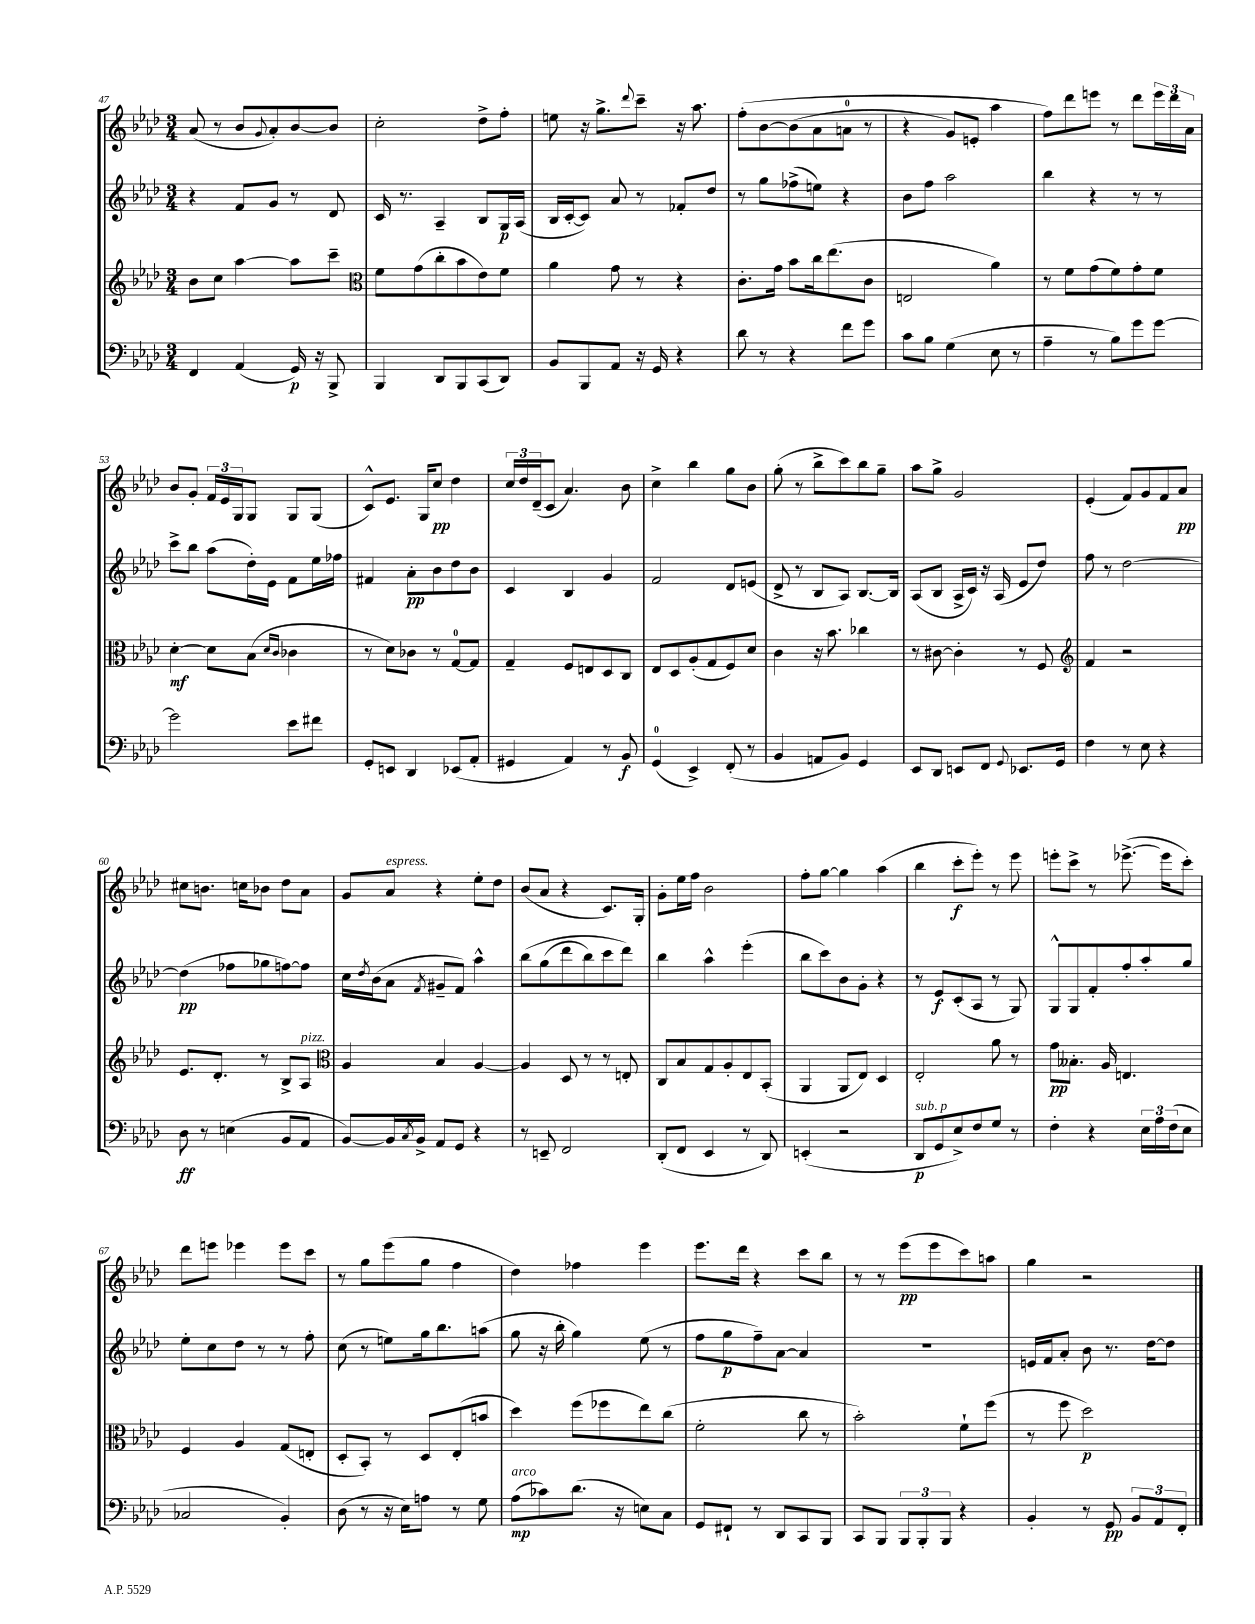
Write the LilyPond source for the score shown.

<<
\new StaffGroup <<
\new Staff = "s0" {
    \clef treble \key aes \major \numericTimeSignature \time 3/4
    aes'8( r8 bes'8 \appoggiatura { g'8 } aes'8-.) bes'8~ bes'8 |
    c''2-. des''8-> f''8-. |
    e''8 r16 g''8.-> \appoggiatura { des'''8 } c'''8-- r16 aes''8. |
    f''8-.\( bes'8~ bes'8( aes'8 a'8-0 r8 |
    r4 g'8) e'8-. aes''4 |
    f''8\) des'''8 e'''8 r8 des'''8 \tuplet 3/2 { e'''16 des'''16 aes'16 } |
    bes'8 g'8-. \tuplet 3/2 { f'16 ees'16 g16 } g8 g8 g8( |
    c'8-^) ees'8. g16 c''8\pp des''4 |
    \tuplet 3/2 { c''16 des''16 des'16--( } c'8 aes'4.) bes'8 |
    c''4-> bes''4 g''8 bes'8 |
    g''8-.( r8 bes''8-> c'''8) bes''8 g''8-- |
    aes''8 g''8-> g'2 |
    ees'4-.( f'8) g'8 f'8 aes'8\pp |
    cis''8 b'8. c''16 bes'8 des''8 aes'8 |
    g'8 aes'8^\markup { \italic "espress." } r4 ees''8-. des''8 |
    bes'8( aes'8 r4 c'8.) g16-. |
    g'8-. ees''16 f''16 bes'2 |
    f''8-. g''8~ g''4 aes''4( |
    bes''4 c'''8-.\f ees'''8-.) r8 ees'''8 |
    e'''8-. c'''8-> r8 ees'''8.~->( ees'''16 c'''8-.) |
    des'''8 e'''8 ees'''4 ees'''8 c'''8 |
    r8 g''8 ees'''8( g''8 f''4 |
    des''4) fes''4 ees'''4 |
    ees'''8. des'''16 r4 c'''8 bes''8 |
    r8 r8 ees'''8\pp( ees'''8 c'''8) a''8 |
    g''4 r2 \bar "|." |
}
\new Staff = "s1" {
    \clef treble \key aes \major \numericTimeSignature \time 3/4
    r4 f'8 g'8 r8 des'8 |
    c'16 r8. aes4-- bes8 g16\p aes16( |
    bes16 c'16~-. c'8) aes'8 r8 fes'8-. des''8 |
    r8 g''8 fes''8->( e''8) r4 |
    bes'8 f''8 aes''2 |
    bes''4 r4 r8 r8 |
    c'''8-> bes''8 aes''8( des''16-.) ees'16 f'8 ees''16 fes''16 |
    fis'4 aes'8-.\pp bes'8 des''8 bes'8 |
    c'4 bes4 g'4 |
    f'2 des'8 e'8( |
    des'8-> r8 bes8 aes8) bes8.~ bes16 |
    aes8( bes8 aes16-> c'16) r16 aes16( ees'8 des''8) |
    f''8 r8 des''2~ |
    des''4\pp( fes''8 ges''8 f''8~) f''8 |
    c''16 \acciaccatura { des''8 } bes'16( aes'8 \acciaccatura { f'8 } gis'8-- f'8) aes''4-^ |
    bes''8\( g''8( des'''8 bes''8) c'''8 des'''8\) |
    bes''4 aes''4-^ ees'''4-.( |
    bes''8 c'''8) bes'8 g'8-. r4 |
    r8 ees'8\f c'8-.( aes8 r8 g8) |
    g8-^ g8 f'8-. f''8-. aes''8-. g''8 |
    ees''8-. c''8 des''8 r8 r8 f''8-. |
    c''8( r8 e''8) g''16 bes''8. a''8( |
    g''8 r16 bes''16-. g''4) ees''8( r8 |
    f''8 g''8\p f''8--) aes'8~ aes'4 |
    R2. |
    e'16 f'16 aes'8-. bes'8 r8. des''16~ des''8 \bar "|." |
}
\new Staff = "s2" {
    \clef treble \key aes \major \numericTimeSignature \time 3/4
    bes'8 c''8 aes''4~ aes''8 c'''8-- |
    \clef alto f'8 g'8( c''8-. bes'8 ees'8) f'8 |
    aes'4 g'8 r8 r4 |
    c'8.-. g'16 bes'8 c''16 ees''8.( c'8 |
    e2 aes'4) |
    r8 f'8 g'8( f'8) g'8-. f'8 |
    des'4~-.\mf des'8 bes8( \grace { des'16 c'16 } ces'4 |
    r8 des'8) ces'8 r8 g8-0~ g8 |
    g4-- f8 e8 des8 c8 |
    ees8 des8 aes8-.( g8 f8) des'8 |
    c'4 r16 bes'8. ces''4 |
    r8 cis'8~ cis'4-. r8 f8 |
    \clef treble f'4 r2 |
    ees'8. des'8.-. r8 bes8-> aes8^\markup { \italic "pizz." } |
    \clef alto aes4 bes4 aes4~ |
    aes4 des8 r8 r8 e8-. |
    c8 bes8 g8 aes8-. ees8 bes,8-.( |
    aes,4 aes,8 ees8) des4 |
    ees2-. aes'8 r8 |
    g'8\pp beses8.-. aes16 e4. |
    f4 aes4 g8( e8-. |
    des8-. bes,8-.) r8 des8 ees8-.( b'8 |
    des''4) f''8( fes''8 ees''8) c''8( |
    f'2-. c''8 r8 |
    bes'2-.) f'8-! f''8( |
    r8 f''8 des''2\p) \bar "|." |
}
\new Staff = "s3" {
    \clef bass \key aes \major \numericTimeSignature \time 3/4
    f,4 aes,4( g,16\p) r16 bes,,8-> |
    bes,,4 des,8 bes,,8 c,8( des,8) |
    bes,8 bes,,8 aes,8 r16 g,16 r4 |
    des'8 r8 r4 f'8 g'8 |
    c'8 bes8 g4( ees8 r8 |
    aes4-- r8 bes8) g'8 g'8~ |
    g'2 ees'8 fis'8 |
    g,8-. e,8 des,4 ees,8( aes,8-. |
    gis,4 aes,4) r8 bes,8\f |
    g,4-0( ees,4->) f,8-.( r8 |
    bes,4 a,8 bes,8) g,4 |
    ees,8 des,8 e,8 f,8 \appoggiatura { g,8 } ees,8. g,16 |
    f4 r8 ees8 r4 |
    des8\ff r8 e4( bes,8 aes,8 |
    bes,8~) bes,16 \acciaccatura { c8 } bes,16-> aes,8 g,8 r4 |
    r8 e,8-- f,2 |
    des,8-.( f,8 ees,4 r8 des,8) |
    e,4-.( r2 |
    des,8\p^\markup { \italic "sub. p" } g,8 ees8->) f8 g8 r8 |
    f4-. r4 \tuplet 3/2 { ees16 aes16 f16( } ees8 |
    ces2 bes,4-.) |
    des8( r8 r16 ees16) a8 r8 g8 |
    aes8\mp^\markup { \italic "arco" }( ces'8) des'8.( r16 e8) c8 |
    g,8 fis,8-! r8 des,8 c,8 bes,,8 |
    c,8 bes,,8 \tuplet 3/2 { bes,,8 bes,,8-. bes,,8 } r4 |
    bes,4-. r8 g,8\pp \tuplet 3/2 { bes,8 aes,8 f,8-. } \bar "|." |
}
>>
>>
\layout { \context { \Score currentBarNumber = #47 } }
